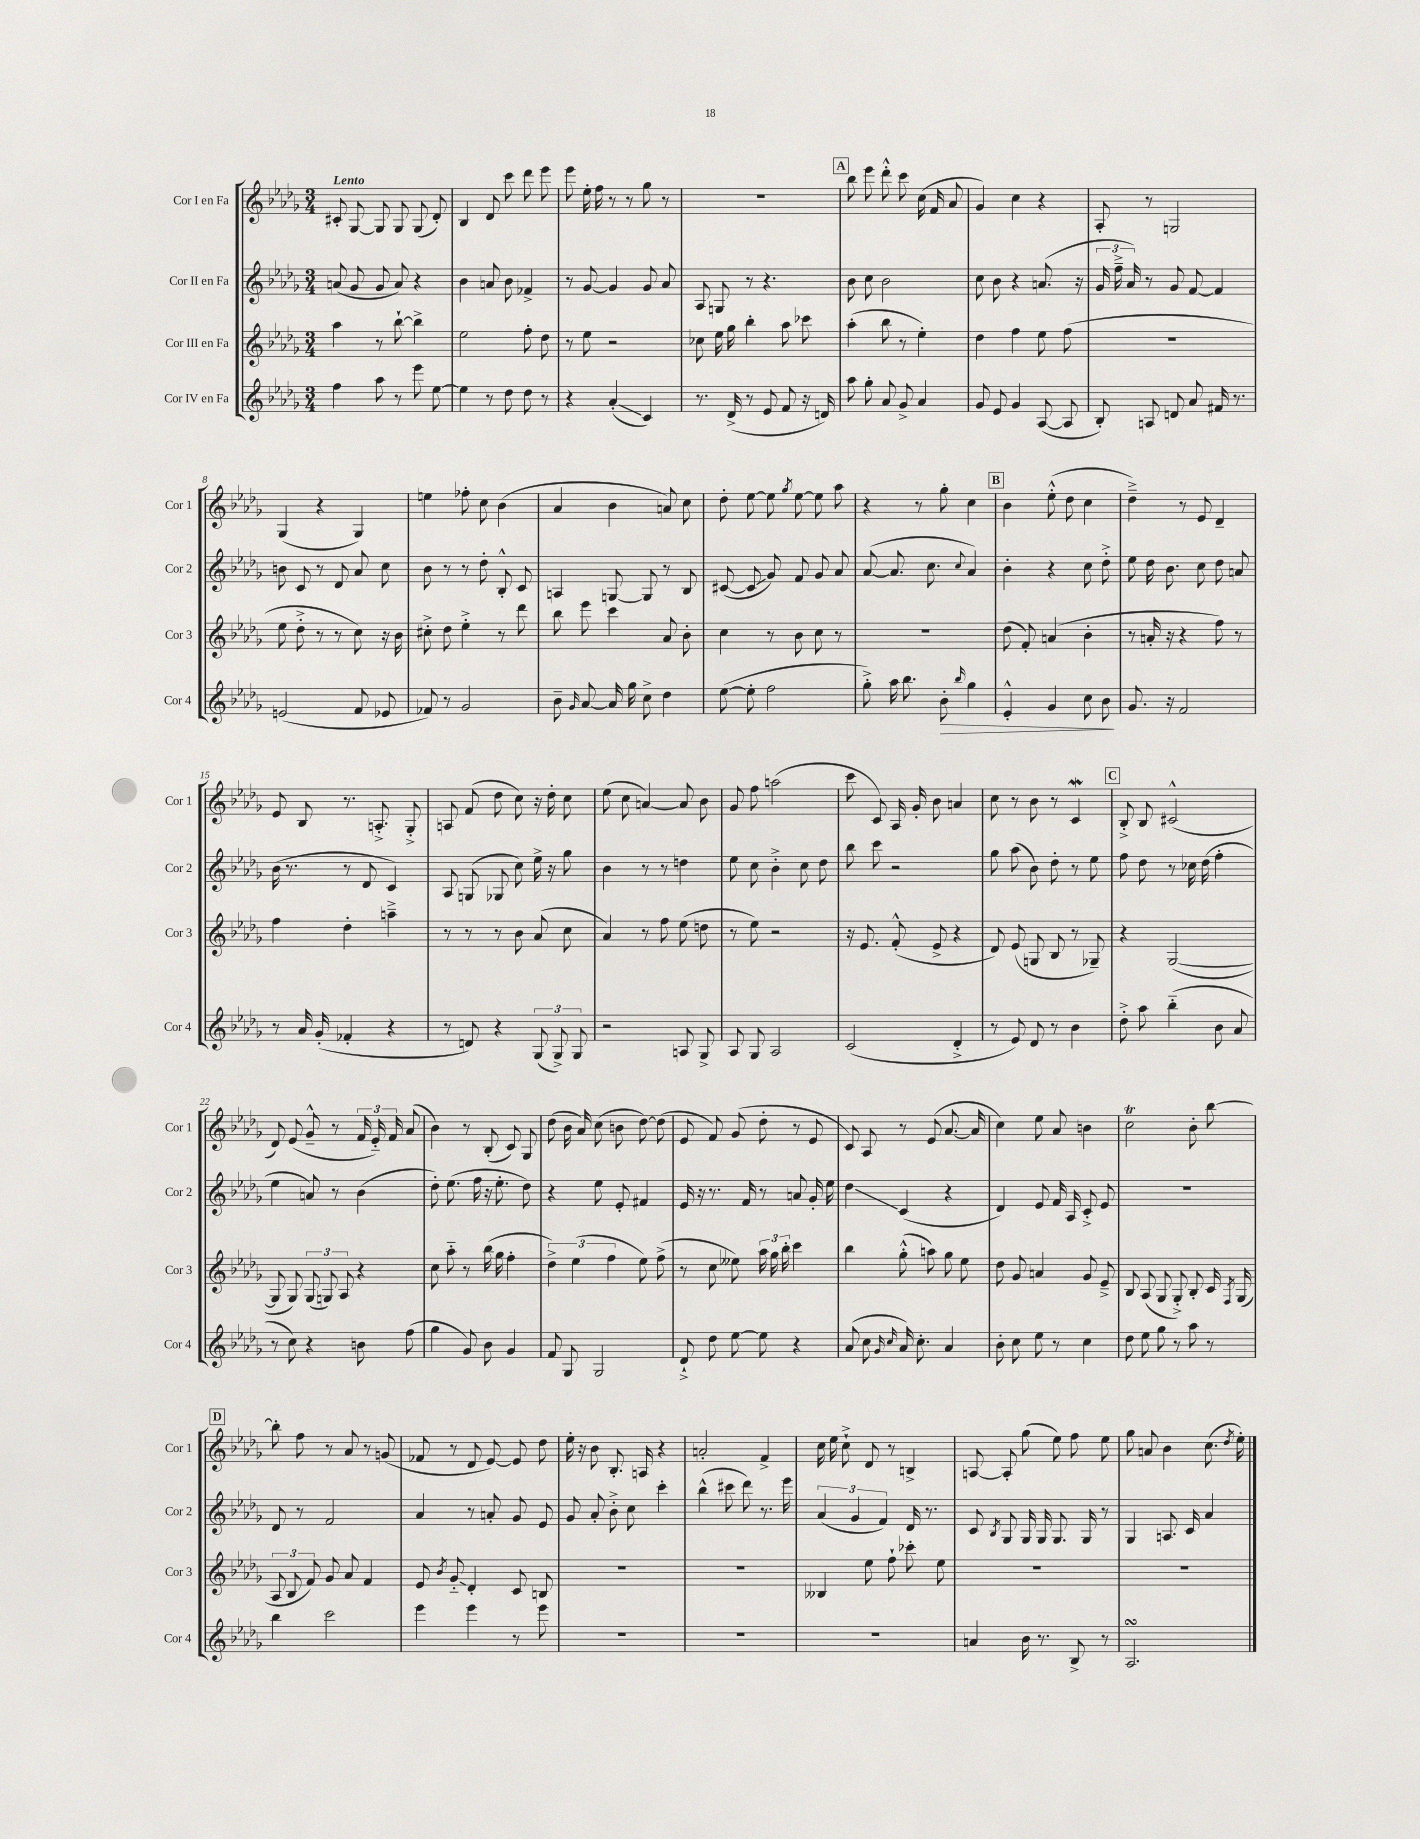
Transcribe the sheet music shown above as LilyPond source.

<<
\new StaffGroup <<
\new Staff = "s0" \with { instrumentName = "Cor I en Fa" shortInstrumentName = "Cor 1" } {
    \clef treble \key des \major \numericTimeSignature \time 3/4 \tempo "Lento"
    \autoBeamOff cis'8-. ges8~ ges8 ges8 ges8( des'8-.) |
    bes4 des'8 c'''8 des'''8 ees'''8 |
    ees'''8 ees''16-. f''16 r8 r8 ges''8 r8 |
    R2. |
    \mark \markup { \box "A" } bes''8 ees'''8 des'''8-.-^ c'''8 c''16( f'16 aes'8 |
    ges'4) c''4 r4 |
    aes8-. r8 g2 |
    ges4( r4 ges4) |
    e''4 fes''8-. c''8 bes'4( |
    aes'4 bes'4 a'8) c''8 |
    des''8-. ees''8~ ees''8 \acciaccatura { ges''8 } ees''8~ ees''8 aes''8 |
    r4 r8 ges''8-. c''4 |
    \mark \markup { \box "B" } bes'4 ees''8-.-^( des''8 c''4 |
    des''4--->) r8 ees'8 des'4-- |
    ees'8 bes8 r8. a8.-.-> ges8-.-> |
    a8 f'8( des''8 c''8) r16 des''16-. c''8 |
    ees''8( c''8 a'4~) a'8 bes'8 |
    ges'8 f''8 a''2( |
    c'''8 c'8) aes16 ges'16-. bes'8 a'4 |
    c''8 r8 bes'8 r8 c'4\mordent |
    \mark \markup { \box "C" } bes8-.-> bes8 cis'2-^( |
    des'8) ees'8( ges'8---^ r8 \tuplet 3/2 { f'16 ees'16-_) f'16 } aes'8( |
    bes'4) r8 bes8-.( c'8) ges8 |
    des''8( bes'16 aes'16) c''8( b'8 des''8~) des''8( |
    ees'8 f'8) ges'8( des''8-. r8 ees'8 |
    c'8) aes8 r8 ees'8( aes'8.~ aes'16 |
    c''4) ees''8 aes'8 b'4 |
    c''2\trill bes'8-. bes''8~ |
    \mark \markup { \box "D" } bes''8-. f''8 r8 aes'8 r8 g'8( |
    fes'8 r8 des'8 ees'8~) ees'8 des''8 |
    ees''16-. r16 bes'8 bes8.-. a16 r4 |
    a'2-. f'4-> |
    c''16 ees''16 c''8-!-> des'8 r8 b4-> |
    a8~ a8-. ges''8( ees''8) f''8 ees''8 |
    ges''8 a'8 bes'4 c''8.( \acciaccatura { des''8 } ees''16-.) \bar "|." |
}
\new Staff = "s1" \with { instrumentName = "Cor II en Fa" shortInstrumentName = "Cor 2" } {
    \clef treble \key des \major \numericTimeSignature \time 3/4
    \autoBeamOff a'8( ges'8 ges'8 a'8) r4 |
    bes'4 a'8 bes'8 fes'4-> |
    r8 ges'8~ ges'4 ges'8 aes'8 |
    aes8 g8 r8 r4. |
    \mark \markup { \box "A" } bes'8 c''8 bes'2 |
    c''8 bes'8 r4 a'8.( r16 |
    \tuplet 3/2 { ges'16 f''16---> aes'16) } r8 ges'8 f'8~ f'4 |
    b'8 c'8 r8 des'8 aes'8 c''8 |
    bes'8 r8 r8 des''8-. bes8-.-^ c'8 |
    a4 g8~ g8 r8 bes8 |
    cis'8~( cis'8\glissando ges'8) f'8 ges'8 aes'8 |
    aes'8~( aes'8. c''8. \appoggiatura { c''8 } aes'4) |
    \mark \markup { \box "B" } bes'4-. r4 c''8 des''8-.-> |
    ees''8 des''16 bes'8. c''8 des''8 a'8 |
    bes'16( r8. r8 des'8 c'4) |
    aes8 g8( ges8 c''8) ees''16-> r16 ges''8 |
    bes'4 r8 r8 d''4 |
    ees''8 c''8 bes'4-.-> c''8 des''8 |
    bes''8 c'''8 r2 |
    ges''8 aes''8( bes'8) des''8-. r8 ees''8 |
    \mark \markup { \box "C" } f''8 des''8 r8 ces''16 des''16( f''4-. |
    ees''4 a'8) r8 bes'4( |
    des''8-.) ees''8.( f''16 r16 ees''8.-. des''8) |
    r4 ees''8 ees'8-. fis'4 |
    ees'16 r16 r8. f'16 r8 a'8 ges'16-. ees''16 |
    des''4\glissando c'4( r4 |
    des'4) ees'8 f'16 aes16 c'8-.-> ees'8 |
    R2. |
    \mark \markup { \box "D" } des'8 r8 f'2 |
    aes'4 r8 a'8-. ges'8 ees'8 |
    ges'8 aes'8-. bes'8-.-> c''8 c'''4-. |
    bes''4-^( cis'''8 des'''8) r8. ees'''16 |
    \tuplet 3/2 { aes'4( ges'4 f'4) } des'16 r8. |
    c'8 \acciaccatura { bes8 } ges8 ges16 ges16 ges8. ges16 r8 |
    ges4 a8. c'16 aes'4 \bar "|." |
}
\new Staff = "s2" \with { instrumentName = "Cor III en Fa" shortInstrumentName = "Cor 3" } {
    \clef treble \key des \major \numericTimeSignature \time 3/4
    \autoBeamOff aes''4 r8 bes''8~-! bes''4-> |
    ees''2 f''8-. des''8 |
    r8 ees''8 r2 |
    ces''8 ees''16 ges''16 bes''4-. aes''8 ces'''8 |
    \mark \markup { \box "A" } aes''4-.( bes''8 r8 ees''4-.) |
    des''4 f''4 ees''8 f''8( |
    R2. |
    ees''8 des''8-.-> r8 r8 c''8) r16 bes'16 |
    cis''8-.-> des''8 ees''4-.-> r8 des'''8 |
    bes''8 ees'''8 c'''4 aes'8 bes'8-. |
    c''4 r8 bes'8 c''8 r8 |
    R2. |
    \mark \markup { \box "B" } des''8( f'8-.) a'4( bes'4-. |
    r8 a'16-. r16 r4 f''8) r8 |
    f''4 des''4-. a''4---> |
    r8 r8 r8 bes'8 aes'8( c''8 |
    aes'4) r8 f''8 ees''8( d''8 |
    r8 ees''8) r2 |
    r16 ees'8. f'8-.-^( ees'8-> r4 |
    des'8) ees'8( g8 bes8 r8 ges8--) |
    \mark \markup { \box "C" } r4 ges2~( |
    ges8 ges8) \tuplet 3/2 { ges8( g8) aes8 } r4 |
    c''8 aes''8-_ r8 bes''16( ges''16 f''4-. |
    \tuplet 3/2 { des''4->) ees''4( f''4 } ees''8) f''8->( |
    r8 c''8 eeses''8) \tuplet 3/2 { aes''16 ges''16 bes''16-. } c'''4 |
    bes''4 ges''8-.-^( a''8) ges''8 ees''8 |
    des''8 ges'8 a'4 ges'8 ees'8---> |
    bes8 aes8( ges8 ges8-.->) bes8-. c'16 \acciaccatura { f8 } ges16( |
    \mark \markup { \box "D" } \tuplet 3/2 { aes8 bes8 f'8) } ges'8 aes'8 f'4 |
    ees'8 \acciaccatura { bes'8 } ges'8-_\glissando des'4-. c'8 b8 |
    R2. |
    R2. |
    beses4 ees''8 f''8-! ces'''8-. ees''8 |
    R2. |
    R2. \bar "|." |
}
\new Staff = "s3" \with { instrumentName = "Cor IV en Fa" shortInstrumentName = "Cor 4" } {
    \clef treble \key des \major \numericTimeSignature \time 3/4
    \autoBeamOff f''4 aes''8 r8 ees'''8 ees''8~ |
    ees''4 r8 des''8 des''8 r8 |
    r4 aes'4-.\glissando( c'4) |
    r8. des'16->( r8 ees'8 f'8 r16 d'16) |
    \mark \markup { \box "A" } aes''8 ges''8-. aes'8 ges'8-> aes'4 |
    ges'8 ees'8 ges'4 aes8~( aes8 |
    bes8-.) a8 d'8 aes'8 fis'16 r8. |
    e'2( f'8 ees'8 |
    fes'8) r8 ges'2 |
    bes'8-- \grace { ges'16 } aes'8~ aes'16 ges''16 c''8-> des''4 |
    ees''8~( ees''8-. f''2 |
    ges''8-.->) aes''16 bes''8. bes'8-.\> \grace { bes''16 } ges''4 |
    \mark \markup { \box "B" } ees'4-.-^ ges'4 c''8 bes'8\! |
    ges'8. r16 f'2 |
    r8 aes'16 ges'16-.( fes'4-. r4 |
    r8 d'8) r4 \tuplet 3/2 { ges8( ges8->) ges8 } |
    r2 a8 ges8-> |
    aes8 ges8 aes2 |
    c'2( des'4-.-> |
    r8 ees'8) des'8 r8 bes'4 |
    \mark \markup { \box "C" } des''8-.-> aes''8 bes''4-_( bes'8 aes'8 |
    r8 c''8) r4 b'8 f''8( |
    ges''4 ges'8) bes'8 ges'4 |
    f'8 ges8 ges2 |
    des'8-!-> des''8 ees''8~ ees''8 r4 |
    aes'8( c''8 \grace { ges'16 c''16 } aes'16) c''8.-. aes'4 |
    bes'8-. c''8 ees''8 r8 c''4 |
    des''8 ees''8 ges''8 r8 aes''8 r8 |
    \mark \markup { \box "D" } bes''4 c'''2 |
    ees'''4 ees'''4 r8 ees'''8 |
    R2. |
    R2. |
    R2. |
    a'4 bes'16 r8. bes8-> r8 |
    aes2.\turn \bar "|." |
}
>>
>>
